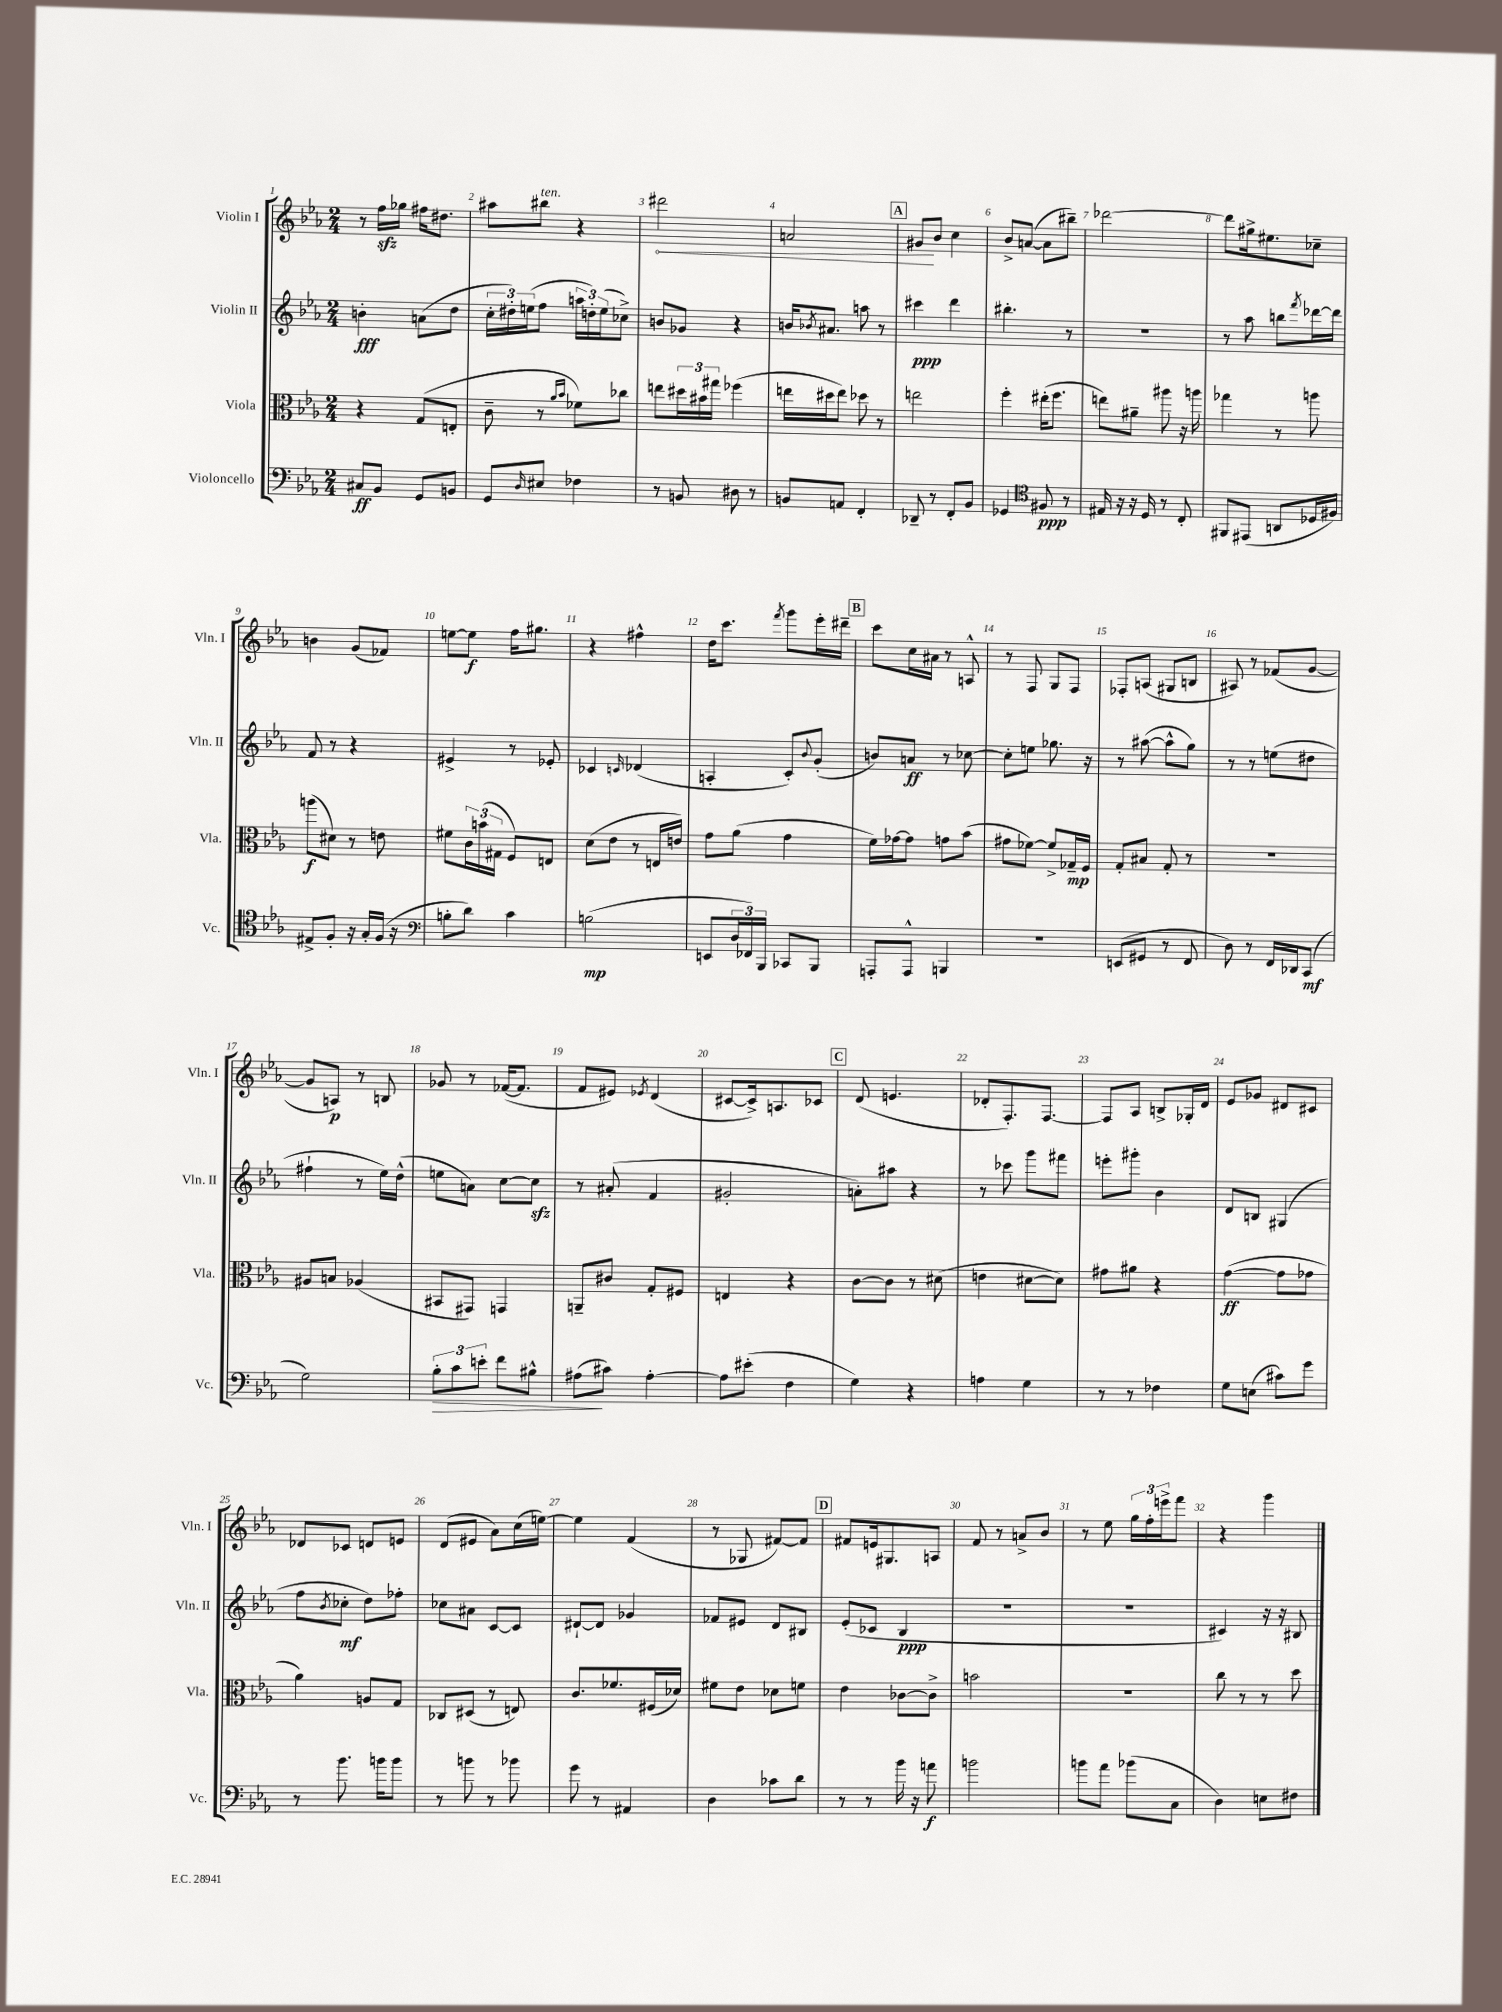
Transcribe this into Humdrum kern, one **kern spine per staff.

**kern	**dynam	**kern	**dynam	**kern	**dynam	**kern	**dynam
*part4	*part4	*part3	*part3	*part2	*part2	*part1	*part1
*staff4	*staff4	*staff3	*staff3	*staff2	*staff2	*staff1	*staff1
*I"Violoncello	*	*I"Viola	*	*I"Violin II	*	*I"Violin I	*
*I'Vc.	*	*I'Vla.	*	*I'Vln. II	*	*I'Vln. I	*
*clefF4	*	*clefC3	*	*clefG2	*	*clefG2	*
*k[b-e-a-]	*	*k[b-e-a-]	*	*k[b-e-a-]	*	*k[b-e-a-]	*
*M2/4	*	*M2/4	*	*M2/4	*	*M2/4	*
=1	=1	=1	=1	=1	=1	=1	=1
8C#X/L	ff	4r	.	4bn'\	fff	8r	.
8BB-/J	.	.	.	.	.	16ffzz\LL	.
.	.	.	.	.	.	16gg-X\JJ	.
8GG/L	.	(8G/L	.	(8an\L	.	16ff#X\KL	.
.	.	.	.	.	.	8.dd#X\J	.
8BBn/J	.	8En'/J	.	8dd\J	.	.	.
=2	=2	=2	=2	=2	=2	=2	=2
8GG/L	.	8c~\	.	24cc'\LL	.	8aa#X\L	.
.	.	.	.	24dd#X'\)	.	.	.
.	.	.	.	(24een\J	.	.	.
16qqD/	.	.	.	.	.	.	.
!	!	!	!	!	!	!LO:TX:a:i:t=ten.	!
8E#X/J	.	8r	.	8ff\J	.	8bb#X\J	.
.	.	16qqa-/LL	.	.	.	.	.
.	.	16qqb-/JJ	.	.	.	.	.
4F-X\	.	8f-X\L)	.	24aan\LL	.	4r	.
.	.	.	.	24ddn'\)	.	.	.
.	.	.	.	(24ee\J	.	.	.
.	.	8cc-X\J	.	8cc-X^\J)	.	.	.
=3	=3	=3	=3	=3	=3	=3	=3
!	!	!	!	!	!	!	!LO:HP:b
8r	.	8een\L	.	8bn/L	.	2ddd#X\	<
8BBn/	.	24dd#X\L	.	8g-X/J	.	.	.
.	.	24b#X\	.	.	.	.	.
.	.	24gg#X\JJ	.	.	.	.	.
8D#X\	.	(4ff-X\	.	4r	.	.	.
8r	.	.	.	.	.	.	.
=4	=4	=4	=4	=4	=4	=4	=4
8BBn/L	.	16een\LL	.	16bn/KL	.	2an/	.
.	.	.	.	8qb-X/	.	.	.
.	.	16dd#X\J	.	8.a#X/J	.	.	.
8AAn/J	.	8ee\J)	.	.	.	.	.
4FF'/	.	8dd-X\	.	8aan\	.	.	.
.	.	8r	.	8r	.	.	.
!!LO:REH:place=s1:t=A
=5	=5	=5	=5	=5	=5	=5	=5
8DD-X~/	.	2een\	.	4ccc#X\	ppp	8g#X/L	.
8r	.	.	.	.	.	8b-/J	[
8FF'/L	.	.	.	4ddd\	.	4cc\	.
8BB-/J	.	.	.	.	.	.	.
=6	=6	=6	=6	=6	=6	=6	=6
4GG-X/	.	4ff'\	.	4.bb#X'\	.	8b-^/L	.
.	.	.	.	.	.	([8an/J	.
*clefC4	*	*	*	*	*	*	*
8F#X/	ppp	(16ee#X'\KL	.	.	.	8a\L]	.
.	.	8.ff\J	.	.	.	.	.
8r	.	.	.	8r	.	8bb#X~\J)	.
=7	=7	=7	=7	=7	=7	=7	=7
16E#X/	.	8een\L)	.	2r	.	[2ddd-X\	.
16r	.	.	.	.	.	.	.
16r	.	8a#X~\J	.	.	.	.	.
16D/	.	.	.	.	.	.	.
8r	.	8aa#X\	.	.	.	.	.
8C'/	.	16r	.	.	.	.	.
.	.	16aan\	.	.	.	.	.
=8	=8	=8	=8	=8	=8	=8	=8
8FF#X/L	.	4gg-X\	.	8r	.	8ddd-\L]	.
(8EE#X/J	.	.	.	8aa-\	.	16gg#X^\k	.
.	.	.	.	.	.	8.ee#X\	.
8AAn/L	.	8r	.	8bbn\L	.	.	.
.	.	.	.	8qfff/	.	.	.
16D-X/L	.	8aan\	.	[16ddd-X\L	.	8cc-X~\J	.
16F#X/JJ)	.	.	.	16ddd-\JJ]	.	.	.
!!LO:LB:g=z
=9	=9	=9	=9	=9	=9	=9	=9
8E#X^/L	.	(8aan\L	f	8f/	.	4bn\	.
8F'/J	.	8d#X\J)	.	8r	.	.	.
16r	.	8r	.	4r	.	(8g/L	.
16G'/LL	.	.	.	.	.	.	.
(16F/JJ	.	8en\	.	.	.	8f-X/J)	.
16r	.	.	.	.	.	.	.
=10	=10	=10	=10	=10	=10	=10	=10
*clefF4	*	*	*	*	*	*	*
8Bn'\L	.	8f#X\L	.	4e#X^/	.	[8een\L	.
8d\J)	.	24c\L	.	.	.	8ee\J]	f
.	.	(24bn\	.	.	.	.	.
.	.	24G#X\JJ	.	.	.	.	.
4c\	.	8F/L)	.	8r	.	16ff\KL	.
.	.	.	.	.	.	8.gg#X\J	.
.	.	8En/J	.	8e-X'/	.	.	.
=11	=11	=11	=11	=11	=11	=11	=11
(2Bn\	mp	(8d\L	.	4c-X/	.	4r	.
.	.	8e-\J	.	.	.	.	.
.	.	.	.	16qqcn/	.	.	.
.	.	8r	.	(4d-X/	.	4ff#X^^\	.
.	.	16En/LL	.	.	.	.	.
.	.	16en/JJ)	.	.	.	.	.
=12	=12	=12	=12	=12	=12	=12	=12
8EEn/L	.	8g\L	.	4An'/	.	16dd\KL	.
.	.	.	.	.	.	8.ccc\J	.
24D/L	.	(8a-\J	.	.	.	.	.
24FF-X/)	.	.	.	.	.	.	.
24BBB-/JJ	.	.	.	.	.	.	.
.	.	.	.	.	.	8qfff/	.
8CC-X/L	.	4g\	.	8c'/L)	.	8ggg\L	.
.	.	.	.	8qqb-/	.	.	.
8BBB-/J	.	.	.	(8g'/J	.	16eee-'\L	.
.	.	.	.	.	.	16ddd#X~\JJ	.
!!LO:REH:place=s1:t=B
=13	=13	=13	=13	=13	=13	=13	=13
8AAAn'/L	.	16f\LL)	.	8bn/L)	.	8ccc\L	.
.	.	[16g-X\J	.	.	.	.	.
8AAA^^/J	.	8g-\J]	.	8an/J	ff	16cc\L	.
.	.	.	.	.	.	16a#X\JJ	.
4BBBn/	.	8gn\L	.	8r	.	8r	.
.	.	(8b-\J	.	[8cc-X\	.	8An^^/	.
=14	=14	=14	=14	=14	=14	=14	=14
2r	.	8g#X\L	.	8cc-'\L]	.	8r	.
.	.	[8f-X\J)	.	8een\J	.	8F/	.
.	.	8f-^/L]	.	8.gg-X\	.	8G/L	.
.	.	16G-X~/L	mp	.	.	8F/J	.
.	.	16F/JJ	.	16r	.	.	.
=15	=15	=15	=15	=15	=15	=15	=15
(8EEn/L	.	8G'/L	.	8r	.	8F-X'/L	.
8GG#X/J	.	8B#X/J	.	([8aa#X\	.	(8An/J	.
8r	.	8G'/	.	8aa#^^\L]	.	8G#X/L	.
8FF/	.	8r	.	8gg\J)	.	8Bn/J	.
=16	=16	=16	=16	=16	=16	=16	=16
8D\)	.	2r	.	8r	.	8A#X/)	.
8r	.	.	.	8r	.	8r	.
16FF/LL	.	.	.	(8een\L	.	(8f-X/L	.
16DD-X/J	.	.	.	.	.	.	.
(8CC/J	mf	.	.	8dd#X\J	.	[8g/J	.
!!LO:LB:g=z
=17	=17	=17	=17	=17	=17	=17	=17
2G\)	.	8A#X/L	.	4ff#X`\	.	8g/L]	.
.	.	8Bn/J	.	.	.	8An/J)	p
.	.	(4A-X/	.	8r	.	8r	.
.	.	.	.	16ee-\LL)	.	8Bn/	.
.	.	.	.	(16dd^^\JJ	.	.	.
=18	=18	=18	=18	=18	=18	=18	=18
!	!LO:HP:b	!	!	!	!	!	!
12B-'\L	>	8BB#X/L	.	8een\L	.	8g-X/	.
12c\	.	.	.	.	.	.	.
.	.	8GG#X/J)	.	8an\J)	.	8r	.
12en'\J	.	.	.	.	.	.	.
8f\L	.	4GGn/	.	[8cc\L	.	([16f-X/KL	.
.	.	.	.	.	.	8.f-/J]	.
8B#X^^\J	.	.	.	8cczz\J]	.	.	.
=19	=19	=19	=19	=19	=19	=19	=19
(8A#X\L	.	8AAn~/L	.	8r	.	8f/L	.
8c#X\J)	]	8c#X/J	.	(8a#X'/	.	8e#X/J)	.
.	.	.	.	.	.	8qe-X/	.
[4A#'\	.	8G'/L	.	4f/	.	(4d/	.
.	.	8F#X/J	.	.	.	.	.
=20	=20	=20	=20	=20	=20	=20	=20
8A#\L]	.	4En/	.	2g#X'/	.	[8c#X/L	.
(8e#X'\J	.	.	.	.	.	16c#^/k])	.
.	.	.	.	.	.	8.An/	.
4F\	.	4r	.	.	.	.	.
.	.	.	.	.	.	8c-X/J	.
!!LO:REH:place=s1:t=C
=21	=21	=21	=21	=21	=21	=21	=21
4G\)	.	[8c\L	.	8an'\L)	.	(8d/	.
.	.	8c\J]	.	8aa#X\J	.	4.en/	.
4r	.	8r	.	4r	.	.	.
.	.	(8d#X\	.	.	.	.	.
=22	=22	=22	=22	=22	=22	=22	=22
4An\	.	4en\	.	8r	.	8d-X'/L	.
.	.	.	.	8ccc-X\	.	8.F'/)	.
4G\	.	[8d#X\L	.	8ggg\L	.	.	.
.	.	.	.	.	.	[8.F/J	.
.	.	8d#\J])	.	8fff#X\J	.	.	.
=23	=23	=23	=23	=23	=23	=23	=23
8r	.	8g#X\L	.	8eeen'\L	.	8F/L]	.
8r	.	8a#X\J	.	8ggg#X'\J	.	8A-/J	.
4F-X\	.	4r	.	4b-\	.	8Bn^/L	.
.	.	.	.	.	.	16G-X'/L	.
.	.	.	.	.	.	16d/JJ	.
=24	=24	=24	=24	=24	=24	=24	=24
8G\L	.	([4g\	ff	8d/L	.	8e-/L	.
(8En\J	.	.	.	8Bn/J	.	8g-X/J	.
8c#X\L)	.	8g\L]	.	(4G#X/	.	8d#X/L	.
8g\J	.	8g-X\J	.	.	.	8c#X/J	.
!!LO:LB:g=z
=25	=25	=25	=25	=25	=25	=25	=25
8r	.	4a-\)	.	8ff\L	.	8d-X/L	.
.	.	.	.	8qb-/	.	.	.
8.b-\	.	.	.	8cc-X'\J	mf	8c-X/J	.
.	.	8An/L	.	8dd\L)	.	8dn/L	.
16bn\KL	.	.	.	.	.	.	.
8b\J	.	8G/J	.	8ff-X'\J	.	8en/J	.
=26	=26	=26	=26	=26	=26	=26	=26
8r	.	8C-X/L	.	8cc-X\L	.	(8d/L	.
8bn\	.	(8D#X/J	.	8a#X\J	.	8e#X/J	.
8r	.	8r	.	[8c/L	.	8a-\L)	.
8b-X\	.	8En/)	.	8c/J]	.	(16cc\L	.
.	.	.	.	.	.	[16een\JJ)	.
=27	=27	=27	=27	=27	=27	=27	=27
8g\	.	8.c/L	.	[8d#X`/L	.	4ee\]	.
8r	.	.	.	8d#/J]	.	.	.
.	.	8.f-X/	.	.	.	.	.
4AA#X/	.	.	.	4g-X/	.	(4f/	.
.	.	(16F#X/L	.	.	.	.	.
.	.	16d-X/JJ)	.	.	.	.	.
=28	=28	=28	=28	=28	=28	=28	=28
4D\	.	8f#X\L	.	8f-X/L	.	8r	.
.	.	8e-\J	.	8e#X/J	.	8G-X/	.
8c-X\L	.	8d-X\L	.	8d/L	.	[8f#X/L)	.
8d\J	.	8fn\J	.	8B#X/J	.	8f#/J]	.
!!LO:REH:place=s1:t=D
=29	=29	=29	=29	=29	=29	=29	=29
8r	.	4e-\	.	(8e-'/L	.	8f#X/L	.
8r	.	.	.	8c-X/J	.	16en/k	.
.	.	.	.	.	.	8.G#X/	.
16b-\	.	[8c-X\L	.	4B-/	ppp	.	.
16r	.	.	.	.	.	.	.
8an\	f	8c-^\J]	.	.	.	8An/J	.
=30	=30	=30	=30	=30	=30	=30	=30
2bn\	.	2bn\	.	2r	.	8f/	.
.	.	.	.	.	.	8r	.
.	.	.	.	.	.	8an^/L	.
.	.	.	.	.	.	8b-/J	.
=31	=31	=31	=31	=31	=31	=31	=31
8bn\L	.	2r	.	2r	.	8r	.
8a-\J	.	.	.	.	.	8ee-\	.
(8b-X\L	.	.	.	.	.	24gg\LL	.
.	.	.	.	.	.	24ff'\	.
.	.	.	.	.	.	24eeen^\J	.
8C\J	.	.	.	.	.	8fff\J	.
=32	=32	=32	=32	=32	=32	=32	=32
4D\)	.	8cc\	.	4c#X/)	.	4r	.
.	.	8r	.	.	.	.	.
8En\L	.	8r	.	16r	.	4ggg\	.
.	.	.	.	16r	.	.	.
8F#X\J	.	8dd\	.	8B#X/	.	.	.
==	==	==	==	==	==	==	==
*-	*-	*-	*-	*-	*-	*-	*-
